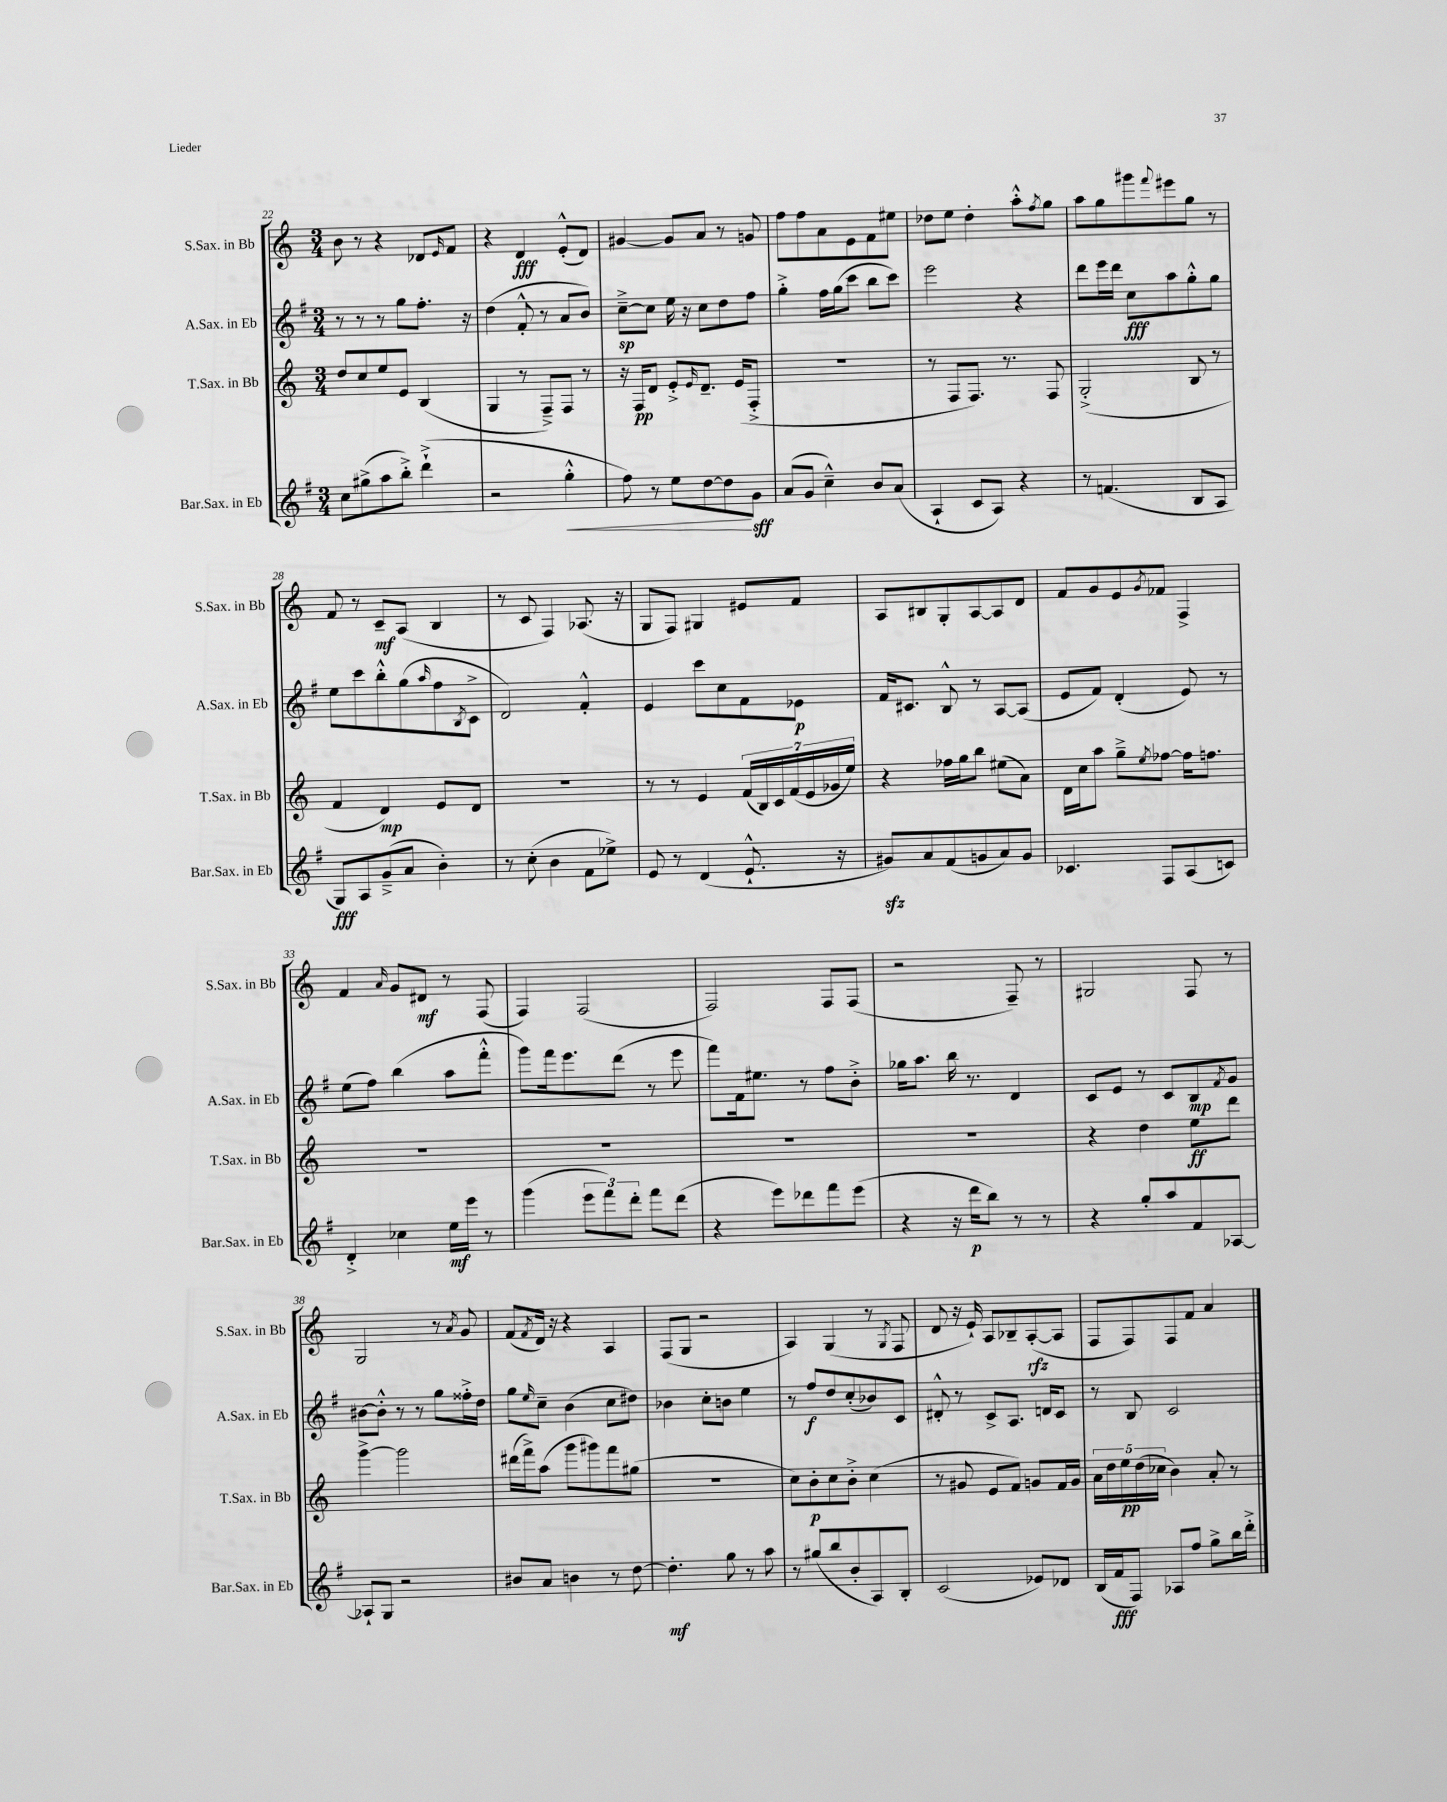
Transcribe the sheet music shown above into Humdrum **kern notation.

**kern	**dynam	**kern	**dynam	**kern	**dynam	**kern	**dynam
*part4	*part4	*part3	*part3	*part2	*part2	*part1	*part1
*staff4	*staff4	*staff3	*staff3	*staff2	*staff2	*staff1	*staff1
*I"Bar.Sax. in Eb	*	*I"T.Sax. in Bb	*	*I"A.Sax. in Eb	*	*I"S.Sax. in Bb	*
*I'Bar.Sax. in Eb	*	*I'T.Sax. in Bb	*	*I'A.Sax. in Eb	*	*I'S.Sax. in Bb	*
*clefG2	*	*clefG2	*	*clefG2	*	*clefG2	*
*k[f#]	*	*k[]	*	*k[f#]	*	*k[]	*
*M3/4	*	*M3/4	*	*M3/4	*	*M3/4	*
=22	=22	=22	=22	=22	=22	=22	=22
8cc\L	.	8dd/L	.	8r	.	8b\	.
(8gg#X^\	.	8cc/	.	8r	.	8r	.
8aa\	.	8ee/	.	8r	.	4r	.
8bb'^\J)	.	8e/J	.	8gg\L	.	.	.
(4ddd`^\	.	(4B/	.	8.ff#'\J	.	8d-X/L	.
.	.	.	.	.	.	16qqe/	.
.	.	.	.	.	.	8f/J	.
.	.	.	.	16r	.	.	.
=23	=23	=23	=23	=23	=23	=23	=23
2r	.	4G/	.	(4dd\	.	4r	.
.	.	8r	.	8f#'^^/	.	4d/	fff
.	.	8F~^/L)	.	8r	.	.	.
!	!LO:HP:b	!	!	!	!	!	!
4gg'^^\	<	8F/J	.	8a/L	.	(8e'^^/L	.
.	.	8r	.	8b/J)	.	8d/J)	.
=24	=24	=24	=24	=24	=24	=24	=24
8ff#\)	.	16r	.	[8cc~^\L	sp	[4g#X/	.
.	.	16F/KL	pp	.	.	.	.
8r	.	8d/J	.	8cc\J]	.	.	.
8ee\L	.	8e'^/L	.	16ee\	.	8g#/L]	.
.	.	.	.	16r	.	.	.
.	.	16qqe/	.	.	.	.	.
[8dd\	.	8.d~/J	.	8cc\L	.	8a/J	.
8dd\]	.	.	.	8dd\	.	8r	.
.	.	(16e/KL	.	.	.	.	.
8g\J	[ sff	8F'^/J	.	8ff#\J	.	8gn/	.
=25	=25	=25	=25	=25	=25	=25	=25
(8a/L	.	2.r	.	4gg'^\	.	8ff\L	.
8g/J	.	.	.	.	.	8ff\	.
4cc~^^\)	.	.	.	16ff#\LL	.	8a\	.
.	.	.	.	(16gg\J	.	.	.
.	.	.	.	8ccc\J	.	8e\	.
8b/L	.	.	.	8bb\L	.	8f\	.
(8a/J	.	.	.	8ccc\J)	.	8ee#X\J	.
=26	=26	=26	=26	=26	=26	=26	=26
4A`/	.	8r	.	2eee\	.	8dd-X\L	.
.	.	8F/L	.	.	.	8ee\J	.
8c/L	.	8.F/J)	.	.	.	4dd-'\	.
8A/J)	.	.	.	.	.	.	.
.	.	8.r	.	.	.	.	.
4r	.	.	.	4r	.	8aa'^^\L	.
.	.	.	.	.	.	8qff/	.
.	.	8F/	.	.	.	8gg\J	.
=27	=27	=27	=27	=27	=27	=27	=27
8r	.	(2G'^/	.	8ddd\L	.	8aa\L	.
(4.fn/	.	.	.	16eee\L	.	8gg\	.
.	.	.	.	16ddd\JJ	.	.	.
.	.	.	.	8cc\L	fff	8ggg#X\	.
.	.	.	.	.	.	8qqfff/	.
.	.	.	.	8aa\	.	8eee#X\	.
8B/L	.	8B/	.	8gg'^^\	.	8gg\J	.
8A/J	.	8r	.	8gg\J	.	8r	.
!!LO:LB:g=z
=28	=28	=28	=28	=28	=28	=28	=28
8G/L)	fff	4f/	.	8ee\L	.	8f/	.
8A/	.	.	.	8ccc\	.	8r	.
(8g~^/	.	4d/)	mp	8bb'^^\	.	8c~/L	mf
8a/J	.	.	.	(8gg\	.	(8A/J	.
.	.	.	.	16qqaa/	.	.	.
4b'\)	.	8e/L	.	8ff#\	.	4B/	.
.	.	.	.	8qB/	.	.	.
.	.	8d/J	.	8c^\J	.	.	.
=29	=29	=29	=29	=29	=29	=29	=29
8r	.	2.r	.	2d/)	.	8r	.
(8cc'\	.	.	.	.	.	8c/	.
4b\	.	.	.	.	.	4F/)	.
8f#\L	.	.	.	4f#'^^/	.	(8.A-X/	.
8ee-X^\J)	.	.	.	.	.	.	.
.	.	.	.	.	.	16r	.
=30	=30	=30	=30	=30	=30	=30	=30
8e/	.	8r	.	4e/	.	8G/L	.
8r	.	8r	.	.	.	8F/J)	.
(4d/	.	4e/	.	8ccc\L	.	4G#X/	.
.	.	.	.	8cc\	.	.	.
8.e`^^/	.	(28f/LL	.	8f#\	.	8e#X/L	.
.	.	28B/)	.	.	.	.	.
.	.	28c/	.	.	.	.	.
.	.	(28f/	.	.	.	.	.
.	.	.	.	8e-X\J	p	8f/J	.
.	.	28e/	.	.	.	.	.
.	.	28g-X/	.	.	.	.	.
16r	.	.	.	.	.	.	.
.	.	28ee/JJ)	.	.	.	.	.
=31	=31	=31	=31	=31	=31	=31	=31
8g#Xzz/L)	.	4r	.	16f#/KL	.	8A/L	.
.	.	.	.	8.c#X/J	.	.	.
8a/	.	.	.	.	.	8B#X/	.
(8f#/	.	16ff-X\LL	.	8B^^/	.	8G'/	.
.	.	16gg\J	.	.	.	.	.
8gn/	.	8bb\J	.	8r	.	[8A/	.
8a/)	.	(8ee#X\L	.	[8A/L	.	8A/]	.
8g/J	.	8a\J)	.	(8A/J]	.	8d/J	.
=32	=32	=32	=32	=32	=32	=32	=32
4.c-X/	.	16d\LL	.	8e/L	.	8f/L	.
.	.	16cc\J	.	.	.	.	.
.	.	8aa\J	.	8f#/J)	.	8g/	.
.	.	8gg~^\L	.	(4d'/	.	8e/	.
.	.	8qee/	.	.	.	8qg/	.
8F#/L	.	[8ff-X\J	.	.	.	8f-X/J	.
(8A/	.	16ff-\KL]	.	8e/)	.	4F^/	.
.	.	8.ffn\J	.	.	.	.	.
8cn/J)	.	.	.	8r	.	.	.
!!LO:LB:g=z
=33	=33	=33	=33	=33	=33	=33	=33
4d'^/	.	2.r	.	(8ee\L	.	4f/	.
.	.	.	.	8ff#\J)	.	.	.
.	.	.	.	.	.	16qqa/	.
4cc-X\	.	.	.	(4bb\	.	8g/L	.
.	.	.	.	.	.	8d#X/J	mf
16ee\LL	mf	.	.	8aa\L	.	8r	.
16eee\JJ	.	.	.	.	.	.	.
8r	.	.	.	8fff#'^^\J	.	(8F/	.
=34	=34	=34	=34	=34	=34	=34	=34
(4ggg\	.	2.r	.	8ggg\L)	.	4F/)	.
.	.	.	.	16fff#\k	.	.	.
.	.	.	.	8.eee\	.	.	.
12eee\L	.	.	.	.	.	(2F/	.
12fff#\)	.	.	.	.	.	.	.
.	.	.	.	(8ddd\J	.	.	.
12ddd'\J	.	.	.	.	.	.	.
8fff#\L	.	.	.	8r	.	.	.
(8ddd\J	.	.	.	8eee\	.	.	.
=35	=35	=35	=35	=35	=35	=35	=35
4r	.	2.r	.	8fff#\L)	.	2F/)	.
.	.	.	.	16f#\k	.	.	.
.	.	.	.	8.ee#X\J	.	.	.
8eee\L)	.	.	.	.	.	.	.
8ddd-X\	.	.	.	8r	.	.	.
8fff#\	.	.	.	8ff#\L	.	8F/L	.
(8eee\J	.	.	.	8b'^\J	.	(8F/J	.
=36	=36	=36	=36	=36	=36	=36	=36
4r	.	2.r	.	16gg-X\KL	.	2r	.
.	.	.	.	8.aa\J	.	.	.
16r	.	.	.	16bb\	.	.	.
16ddd\KL	p	.	.	8.r	.	.	.
8bb\J)	.	.	.	.	.	.	.
8r	.	.	.	4d/	.	8F~/)	.
8r	.	.	.	.	.	8r	.
=37	=37	=37	=37	=37	=37	=37	=37
4r	.	4r	.	8c/L	.	2G#X/	.
.	.	.	.	8e/J	.	.	.
8gg'/L	.	4dd\	.	8r	.	.	.
8aa/	.	.	.	8c/L	.	.	.
8f#/	.	8ee\L	ff	8B/	mp	8F/	.
.	.	.	.	8qf#/	.	.	.
[8A-X/J	.	8ddd\J	.	8g/J	.	8r	.
!!LO:LB:g=z
=38	=38	=38	=38	=38	=38	=38	=38
8A-X`/L]	.	[4ggg^\	.	[8b#X\L	.	2G/	.
8G/J	.	.	.	8b#'^^\J]	.	.	.
2r	.	2ggg\]	.	8r	.	.	.
.	.	.	.	8r	.	.	.
.	.	.	.	8gg\L	.	8r	.
.	.	.	.	.	.	8qa/	.
.	.	.	.	16ff##X'^\L	.	8g/	.
.	.	.	.	16dd\JJ	.	.	.
=39	=39	=39	=39	=39	=39	=39	=39
8b#X/L	.	(16ddd#X\LL	.	8gg\L	.	(8f/L	.
.	.	16fff^\J)	.	.	.	.	.
.	.	.	.	16qqee/	.	8qf/	.
8a/J	.	(8aa\J	.	8cc~\J	.	16d/Jk)	.
.	.	.	.	.	.	16r	.
4bn\	.	8ggg\L	.	(4b\	.	4r	.
.	.	8ggg#X\)	.	.	.	.	.
8r	.	8fff\	.	8cc\L	.	4A/	.
[8dd\	.	(8gg#X\J	.	8dd#X\J)	.	.	.
=40	=40	=40	=40	=40	=40	=40	=40
4.dd'\]	mf	2.r	.	4b-X\	.	(8F/L	.
.	.	.	.	.	.	8G/J	.
.	.	.	.	8cc'\L	.	2r	.
8gg\	.	.	.	8bn\J	.	.	.
8r	.	.	.	4ee\	.	.	.
8aa\	.	.	.	.	.	.	.
=41	=41	=41	=41	=41	=41	=41	=41
8r	.	8cc\L)	.	8r	.	4A/)	.
(8gg#X/L	.	8b'\	p	8ff#/L	f	.	.
8bb/	.	8cc\	.	8dd/	.	(4G/	.
8b'/	.	8b'^\J	.	(8cc'/	.	.	.
8A/)	.	(4cc\	.	8b-X/)	.	8r	.
.	.	.	.	.	.	8qG/	.
8B'/J	.	.	.	8c/J	.	8F/	.
=42	=42	=42	=42	=42	=42	=42	=42
(2c/	.	8r	.	8d#X'^^/	.	8d/	.
.	.	8g#X/	.	8r	.	16r	.
.	.	.	.	.	.	16e`/)	.
.	.	8e/L	.	8c^/L	.	8A/L	.
.	.	8f/J)	.	8.A/J	.	8B-X~/	.
8e-X/L)	.	8gn/L	.	.	.	([8A'/	rfz
.	.	.	.	16dn/KL	.	.	.
8d-X/J	.	16f/L	.	8c/J	.	8A/J]	.
.	.	16g/JJ	.	.	.	.	.
=43	=43	=43	=43	=43	=43	=43	=43
(16B/LL	.	20a\LL	.	8r	.	8F/L	.
.	.	20dd\	.	.	.	.	.
16f#/J	fff	.	.	.	.	.	.
.	.	20ee\	pp	.	.	.	.
8F#/J)	.	.	.	8B/	.	8F/)	.
.	.	(20dd\	.	.	.	.	.
.	.	20cc-X\JJ	.	.	.	.	.
8A-X/L	.	4b\)	.	2c/	.	8F/	.
8ff#/J	.	.	.	.	.	8f/J	.
8gg^\L	.	8a'/	.	.	.	4a/	.
16bb\L	.	8r	.	.	.	.	.
16ddd'^\JJ	.	.	.	.	.	.	.
==	==	==	==	==	==	==	==
*-	*-	*-	*-	*-	*-	*-	*-
